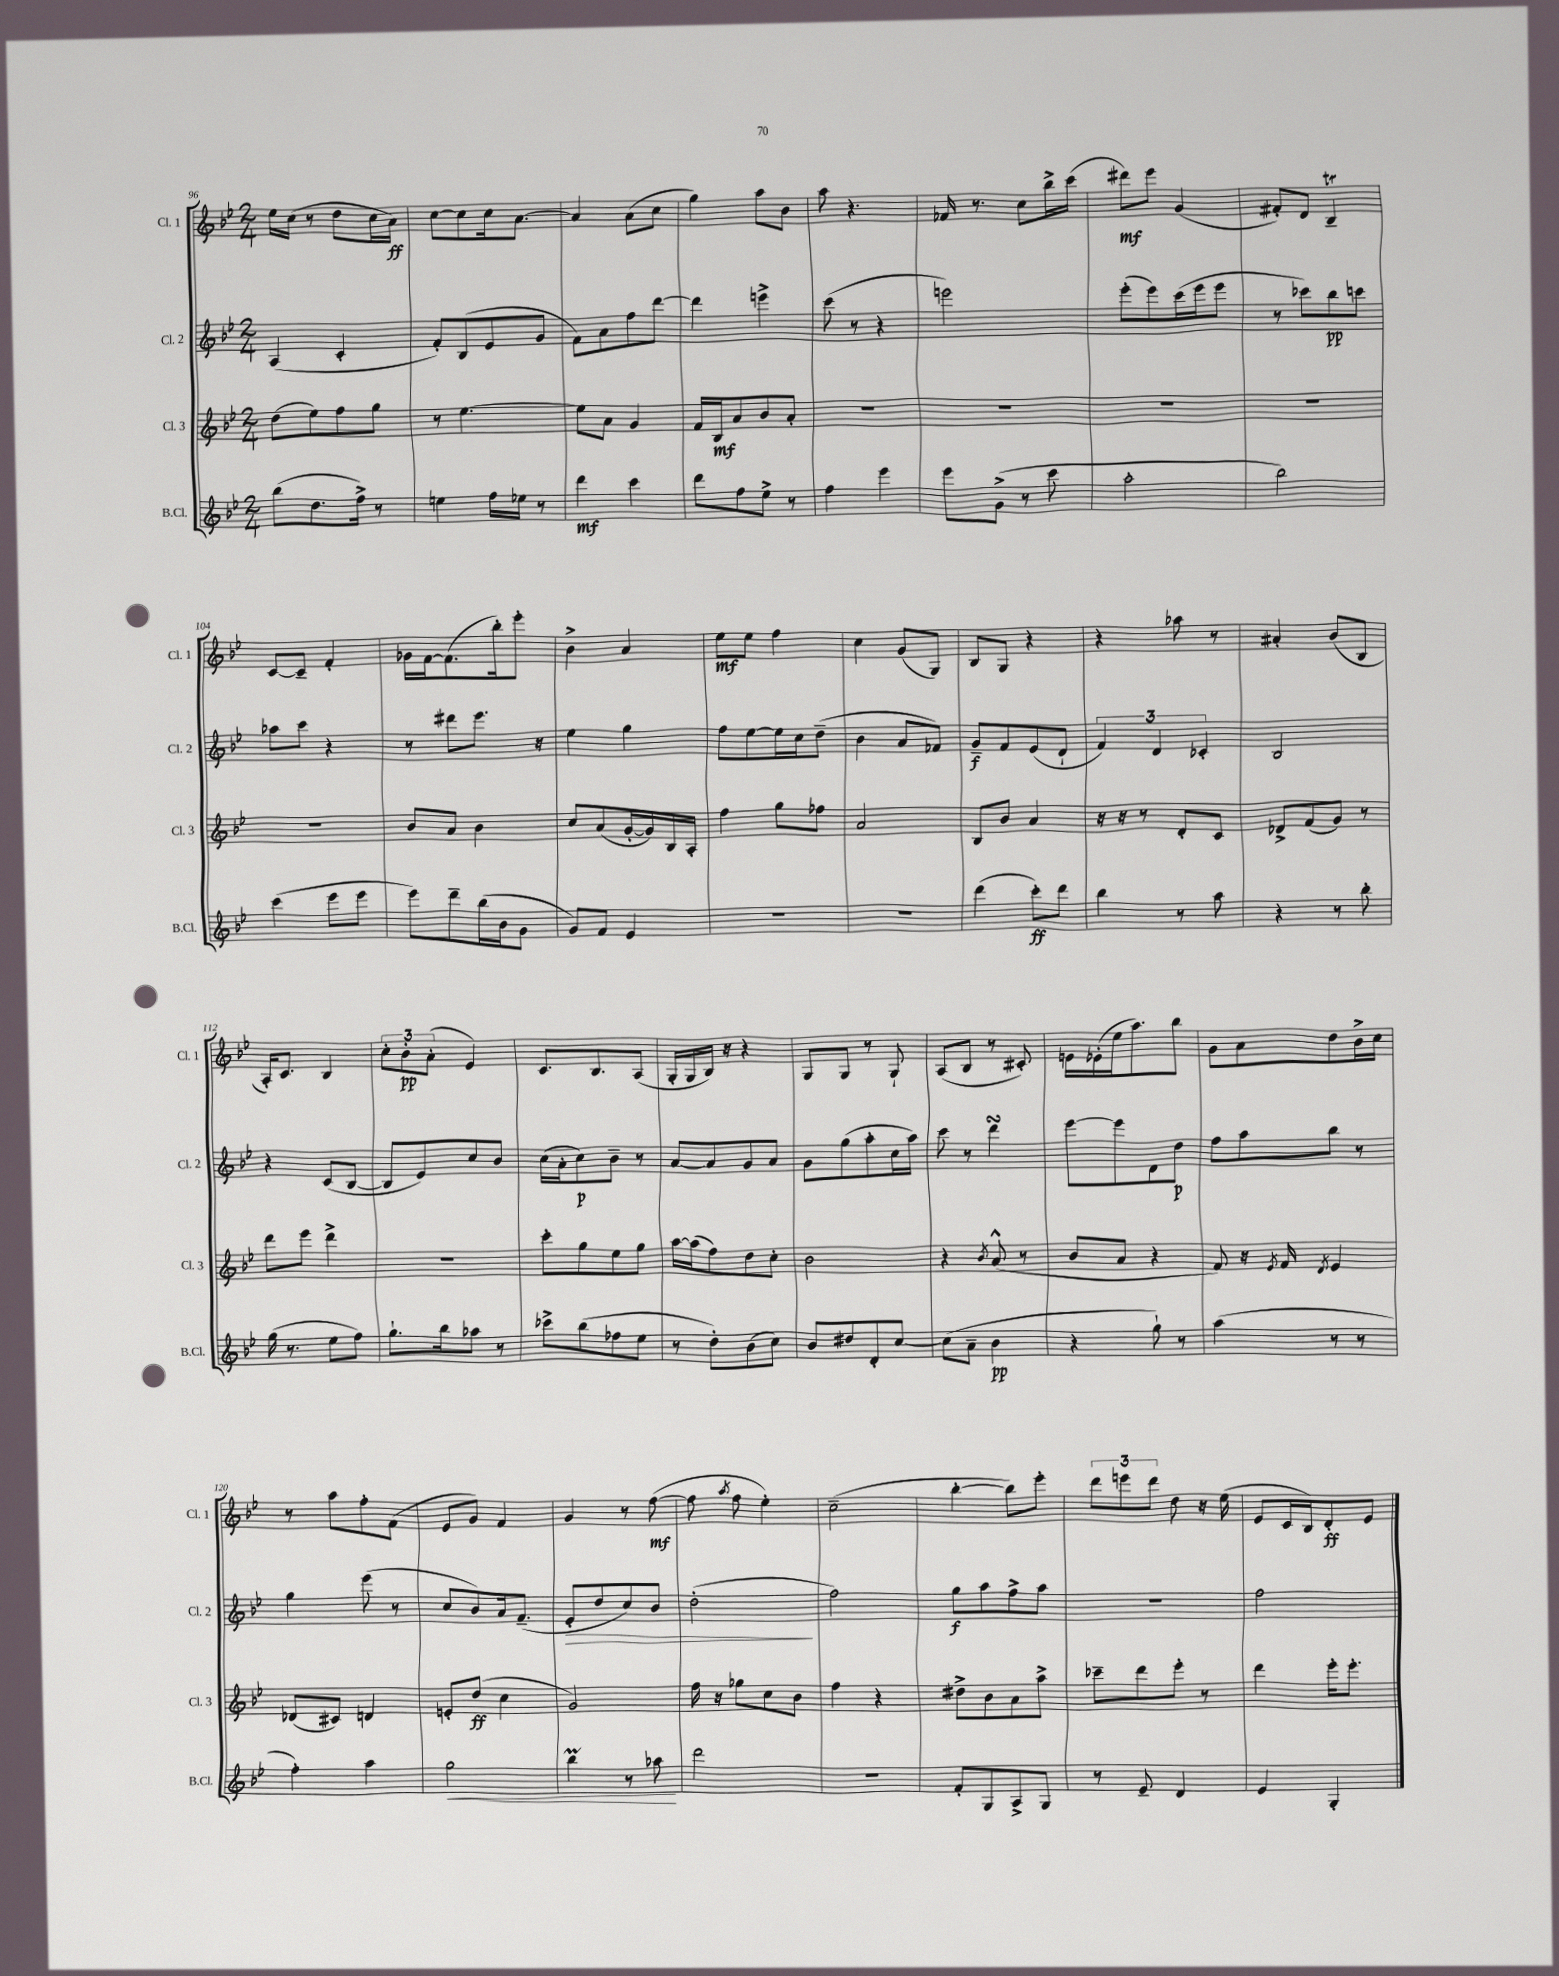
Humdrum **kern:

**kern	**kern	**kern	**kern
*staff4	*staff3	*staff2	*staff1
*clefG2	*clefG2	*clefG2	*clefG2
*k[b-e-]	*k[b-e-]	*k[b-e-]	*k[b-e-]
*M2/4	*M2/4	*M2/4	*M2/4
(8bb-	(8dd	(4A	16ee-
.	.	.	(16cc
8.dd	8ee-)	.	8r
.	8ff	4c'	8dd
16ff^)	.	.	.
8r	8gg	.	16cc
.	.	.	16a)
=	=	=	=
4ee	8r	8f')	[8cc
.	[4.ee-	(8B-	8cc]
16ff	.	8e-	16cc
16ee-	.	.	[8.a
8r	.	8g	.
=	=	=	=
4ddd	8ee-]	8f)	4a]
.	8a	8a	.
4ccc	4g	8ff	(8a
.	.	[8ddd	8cc
=	=	=	=
8ddd	16f	4ddd]	4gg)
.	16B-	.	.
8ff	8a	.	.
8ee-^	8b-	4eee^	8aa
8r	8a'	.	8b-
=	=	=	=
4ff	2r	(8ccc	8aa
.	.	8r	4.r
4eee-	.	4r	.
=	=	=	=
8eee-	2r	2eee)	16f-
.	.	.	8.r
(8g^	.	.	.
8r	.	.	8cc
8ccc	.	.	16bb-^
.	.	.	(16ccc
=	=	=	=
2aa'	2r	(8eee-'	8ddd#)
.	.	8eee-)	8eee-
.	.	(16ccc	(4g
.	.	16eee-	.
.	.	8eee-	.
=	=	=	=
2bb-)	2r	8r	8f#')
.	.	8ccc-)	8d
.	.	8bb-	4B-~
.	.	8ccc	.
=	=	=	=
(4ccc	2r	8aa-	[8c
.	.	8ccc	8c~]
8eee-	.	4r	4f'
8eee-	.	.	.
=	=	=	=
8eee-)	8b-	8r	16g-
.	.	.	[16f
8ddd~	8a	8ddd#	(8.f]
(16bb-	4b-	8.eee-	.
16b-	.	.	16bb-')
8g	.	.	8eee-'
.	.	16r	.
=	=	=	=
8g)	8cc	4ee-	4b-^
8f	(8a	.	.
4e-	[16g'	4gg	4a
.	16g])	.	.
.	16B-	.	.
.	16A'	.	.
=	=	=	=
2r	4ff	8ff	8ee-
.	.	[8ee-	8ee-
.	8gg	16ee-]	4ff
.	.	16cc	.
.	8ff-	(8dd~	.
=	=	=	=
2r	2a	4b-	4cc
.	.	8a	(8g
.	.	8f-)	8G)
=	=	=	=
(4ddd	8B-	8g~	8B-
.	8b-	8f	8G
8ccc')	4a	(8e-	4r
8ddd	.	8d`	.
=	=	=	=
4bb-	16r	6f)	4r
.	16r	.	.
.	8r	.	.
.	.	6d	.
8r	8d'	.	8aa-
.	.	6c-'	.
8aa	8c	.	8r
=	=	=	=
4r	8d-^	2B-	4a#'
.	(8f	.	.
8r	8g)	.	(8b-
8bb-'	8r	.	8B-
=	=	=	=
(16gg	8ddd	4r	16A')
8.r	.	.	8.c
.	8eee-	.	.
8ee-	4ddd^	(8c	4B-
8ff)	.	[8B-	.
=	=	=	=
8.gg`	2r	8B-]	12cc'
.	.	.	12b-'
.	.	8e-)	.
.	.	.	(12a'
16bb-	.	.	.
8aa-	.	8cc	4e-)
8r	.	8b-	.
=	=	=	=
8ccc-^	8ccc'	(16cc	8.c
.	.	16a'	.
(8bb-	8gg	8cc)	.
.	.	.	8.B-
8ff-	8ee-	8b-~	.
8ee-	8gg	8r	(8A
=	=	=	=
8r	[16aa	[8a	16G'
.	(16aa]	.	16G
8dd')	8ff)	8a]	16B-)
.	.	.	16r
(8b-	8dd	8g	4r
8cc)	8cc'	8a	.
=	=	=	=
8b-	2b-	8g	8G
8dd#	.	(8gg	8G
8d'	.	8aa'	8r
[8cc	.	16cc	8G`
.	.	16aa)	.
=	=	=	=
(8cc]	4r	8ccc	(8A
8a~	.	8r	8B-
.	8qb-	.	.
4b-	(8a^^	4ddd	8r
.	8r	.	8c#')
=	=	=	=
4r	8b-	[8eee-	16e
.	.	.	(16e-'
.	8a	8eee-]	16ee-
.	.	.	8.aa)
8gg`)	4r	8d	.
8r	.	8dd	8bb-
=	=	=	=
(4aa	8f)	8ff	8g
.	16r	8aa	8a
.	8qe-	.	.
.	16f	.	.
.	8qd	.	.
8r	4e-	8bb-	8dd
8r	.	8r	16b-^
.	.	.	16cc
=	=	=	=
4ff')	(8d-	4gg	8r
.	8c#)	.	8aa
4aa	4d	(8eee-	8ff'
.	.	8r	(8f
=	=	=	=
2gg	8e'	8cc	8e-
.	(8dd	8b-)	8g)
.	4cc	16a	4f
.	.	(8.f~	.
=	=	=	=
4bb-	2g)	8e-'	4g
.	.	8dd	.
8r	.	8cc)	8r
8aa-	.	8b-	([8ff
=	=	=	=
2ddd	16ff	(2dd'	8ff]
.	16r	.	.
.	.	.	8qaa
.	8gg-	.	8ff
.	8cc	.	4ee-')
.	8b-	.	.
=	=	=	=
2r	4ff	2ff)	(2cc~
.	4r	.	.
=	=	=	=
8f'	8dd#^	8gg	[4bb-'
8G	8b-	8aa	.
8A^	8a	8ff^	8bb-])
8G	8aa^	8aa	8eee-'
=	=	=	=
8r	8ccc-~	2r	12ddd
.	.	.	12eee
8e-~	8ddd	.	.
.	.	.	12ddd
4d	8eee-'	.	8dd
.	8r	.	16r
.	.	.	(16ee-
=	=	=	=
4e-	4ddd	2ff	8e-
.	.	.	16c
.	.	.	16B-)
4G'	16eee-'	.	8d'
.	8.eee-'	.	.
.	.	.	8e-
==	==	==	==
*-	*-	*-	*-
